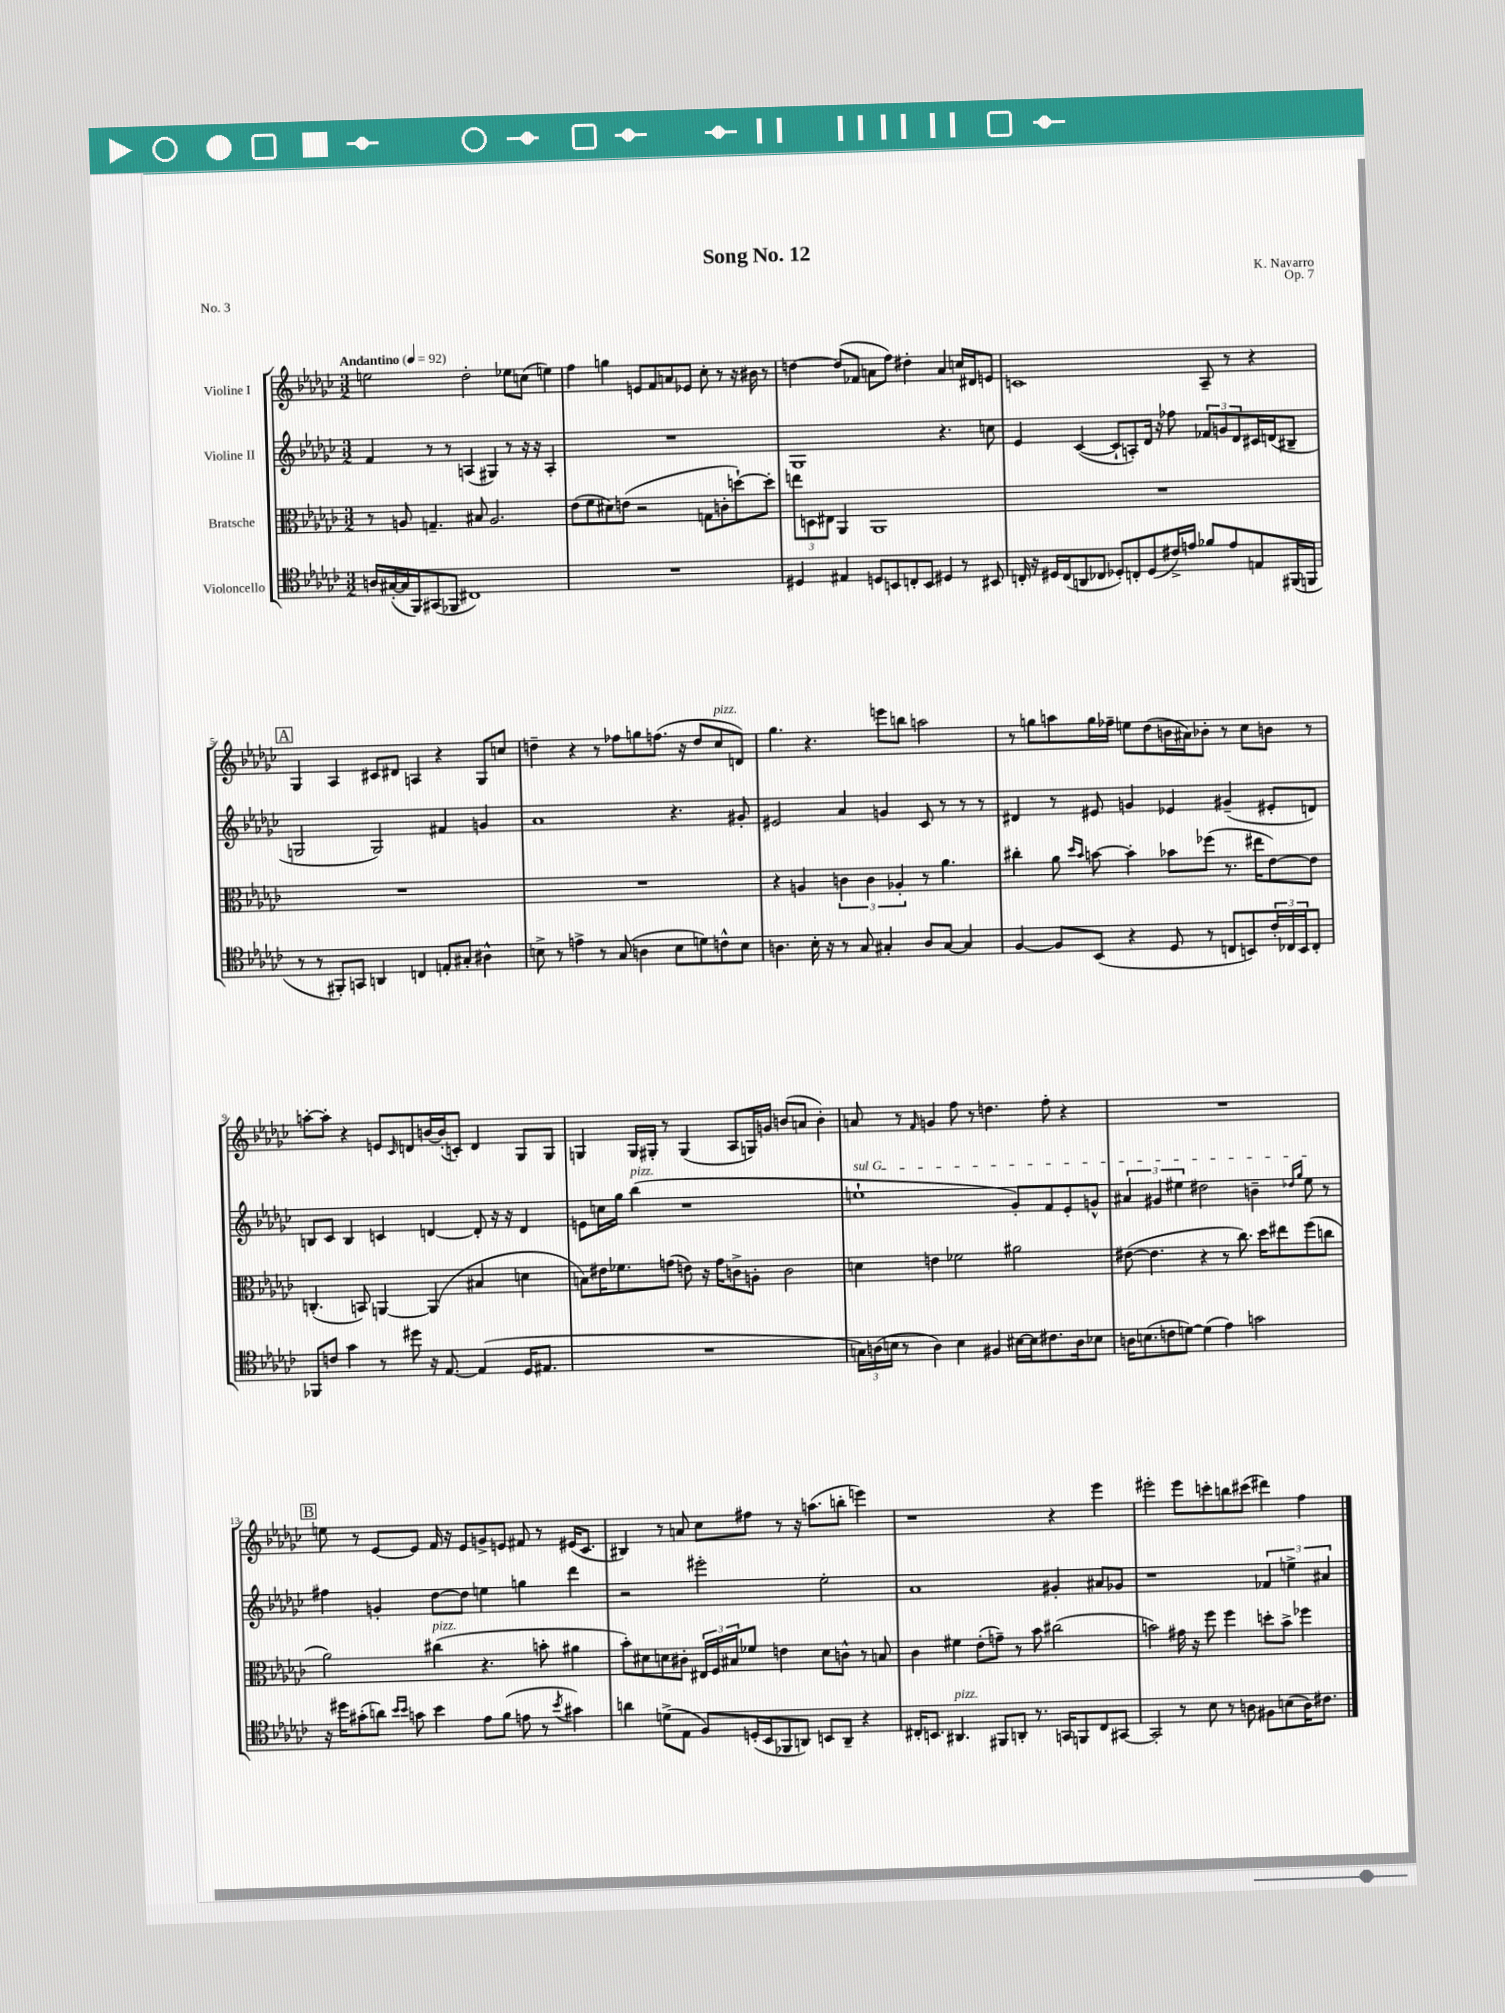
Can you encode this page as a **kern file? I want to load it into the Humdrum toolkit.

**kern	**kern	**kern	**kern
*part4	*part3	*part2	*part1
*staff4	*staff3	*staff2	*staff1
*I"Violoncello	*I"Bratsche	*I"Violine II	*I"Violine I
*clefC4	*clefC3	*clefG2	*clefG2
*k[b-e-a-d-g-c-]	*k[b-e-a-d-g-c-]	*k[b-e-a-d-g-c-]	*k[b-e-a-d-g-c-]
*M3/2	*M3/2	*M3/2	*M3/2
*MM92	*MM92	*MM92	*MM92
=1	=1	=1	=1
!	!	!	!LO:TX:a:B:t=Andantino
16An/LL	8r	4f/	2een\
([16G#X'/	.	.	.
16G#/]	8An/	.	.
16FF/J)	.	.	.
(8GG#X/	4.Gn~/	8r	.
8FF-X/J	.	8r	.
1C#X)	.	(4An/	2dd-'\
.	8B#X/	.	.
.	2.A/	4G#X/)	.
.	.	8r	8ee-X\L
.	.	16r	(8ccn\J
.	.	16r	.
.	.	4A'/	4een\)
=2	=2	=2	=2
1.r	(8e-\L	1.r	4ff\
.	8f\	.	.
.	8d#X\)	.	4ggn\
.	(8en\J	.	.
.	2r	.	8en/L
.	.	.	8f/
.	.	.	8an/
.	.	.	8e-X/J
.	8Gn\L	.	8cc-'\
.	8cn'\	.	8r
.	[8ddn`\)	.	16r
.	.	.	16b#X\
.	8dd'\J]	.	8r
=3	=3	=3	=3
4D#X/	12een\L	1G-	[4ddn\
.	12Dn\	.	.
.	12E#X\J	.	.
4E#X/	4AA-/	.	(8dd/L]
.	.	.	8f-X/J
8Dn/L	1AA-	.	8an\L
8BBn/	.	.	8ff\J)
8Cn'/	.	.	4dd#X'\
8BB/J	.	.	.
4D#X/	.	4.r	4a/
8r	.	.	16ccn/LL
.	.	.	16d#X/J
8BB#X/	.	8ccn\	8en/J
=4	=4	=4	=4
16Cn'/	1.r	4e-/	1cn
16r	.	.	.
16D#X/LL	.	.	.
(16C/J	.	.	.
8AAn/	.	([4c-/	.
8C-X/J	.	.	.
8D-X'/L)	.	8c-`/L]	.
8Cn'/	.	8An'/)	.
(8D-/	.	16d-/Jk	.
.	.	16r	.
16c#X^/L)	.	8ff-X\	.
16en/JJ	.	.	.
8f-X/L	.	12f-X/L	8A-~/
.	.	12gn/	.
8e/	.	.	8r
.	.	12d-/	.
8En/	.	16c#X/L	4r
.	.	(16dn/J	.
(16FF#X/L	.	8B#X~/J	.
16FFn/JJ	.	.	.
!!LO:LB:g=z
!!LO:REH:place=s1:t=A
=5	=5	=5	=5
8r	1.r	2Gn/	4G-/
8r	.	.	.
8FF#X'/L)	.	.	4A-/
8GGn/J	.	.	.
4AAn/	.	2G/)	8c#X/L
.	.	.	8d#X/J
4Cn/	.	.	4An/
8En'/L	.	4f#X/	4r
8G#X'/J	.	.	.
4A#X^^\	.	4gn/	8G-/L
.	.	.	8ccn/J
=6	=6	=6	=6
8Bn^\	1.r	1a-	4ddn~\
8r	.	.	.
4en^\	.	.	4r
8r	.	.	8r
(8G-/	.	.	8ff-X\L
4An\	.	.	8ggn\
.	.	.	(8.ffn\J
8B\L	.	4.r	.
.	.	.	16r
8dn\)	.	.	8dd/L
!	!	!	!LO:TX:a:i:t=pizz.
8cn^^\	.	.	8cc-/
8B\J	.	8g#X'/	8dn/J)
=7	=7	=7	=7
4.An\	4r	2e#X/	4.gg-\
.	4An/	.	.
16B-'\	.	.	4.r
16r	.	.	.
8r	6cn\	4a-/	.
8G-/	.	.	.
.	6c\	.	.
4G#X'/	.	4gn/	8eeen\L
.	6A-X'/	.	.
.	.	.	8bbn\J
8A/L	8r	8c-/	2aan\
[8G#/J	4.a-\	8r	.
4G#/]	.	8r	.
.	.	8r	.
=8	=8	=8	=8
[4F/	4cc#X'\	4d#X/	8r
.	.	.	8ggn\L
8F/L]	8a-\	8r	8aan\
.	16qqdd-/LL	.	.
.	16qqb-/JJ	.	.
(8BB-/J	[8bn\	8e#X/	16gg\L
.	.	.	16ff-X~\JJ
4r	4b'\]	4gn/	8een\L
.	.	.	(8dd-\
8D-/	8b-X\L	4e-X/	16bn\L
.	.	.	16a#X\J)
8r	(8ff-X\J	.	8b-X'\J
8Cn/L	8.r	(4g#X~/	8r
8BBn/)	.	.	8cc-\L
.	16ee#X\KL	.	.
24c-'/L	[8e-\)	8e#X'/L	8bn\J
24C-X/	.	.	.
24BB/J	.	.	.
8C-'/J	8e-\J]	8dn/J)	8r
!!LO:LB:g=z
=9	=9	=9	=9
8FF-X/L	(4.Cn'/	8Bn/L	[8aan'\L
8cn/J	.	8c-/J	8aa'\J]
4g-\	.	4B/	4r
.	8BBn/)	.	.
8r	[4AAn/	4cn/	8en/L
.	.	.	16qqc-/
8dd#X\	.	.	8dn/
16r	(4AA/]	[4dn/	[16bn/L
[8.E-/	.	.	(16b'/J]
.	.	.	8cn'/J)
(4E-/]	4B#X/	8d'/]	4d/
.	.	16r	.
.	.	16r	.
16D-/KL	4dn\	4d/	8G-/L
8.E#X/J	.	.	.
.	.	.	8G-/J
=10	=10	=10	=10
1.r	8Bn\L)	8en\L	4Gn/
.	16e#X\K	16ccn\L	.
.	8.f-X\	16gg-\JJ	.
!	!	!LO:TX:a:i:t=pizz.	!
.	.	(4bb-\	16G/LL
.	.	.	16G#X'/JJ
.	(8gn\J	.	8r
.	8en\)	1r	(4G#/
.	16r	.	.
.	16g\KL	.	.
.	8cn^\	.	8A-/L
.	8An'\J	.	16Gn/L)
.	.	.	16gn/JJ
.	2c\	.	(8bn/L
.	.	.	8an/J
.	.	.	4b'\)
=11	=11	=11	=11
!	!	!LO:TX:a:i:t=sul G	!
24Gn\LL)	4dn\	1een`	8an/
(24An\	.	.	.
24Bn\JJ	.	.	.
8r	.	.	8r
.	.	.	16qqf/
4A\)	4en\	.	4gn/
4B\	2f-X\	.	8ff\
.	.	.	8r
4F#X/	.	.	4.ddn\
[16B#X\LL	2a#X\	8g-'/L)	.
16B#\J]	.	.	.
8.c#X\	.	8f/	8ff'\
.	.	8e-'/	4r
16A\k	.	.	.
8B-X\J	.	8gn^^/J	.
=12	=12	=12	=12
16An\KL	([8e#X\	6a#X/	1.r
(8.Bn\	.	.	.
.	4.e#\]	.	.
.	.	6g#X/	.
8cn\	.	.	.
.	.	6ee#X\	.
[8dn\J)	.	.	.
(4d\]	4r	2dd#X\	.
4e-\)	8r	.	.
.	8.cc-\)	.	.
2gn\	.	4bn~\	.
.	16dd-\KL	.	.
.	8ee#X\	.	.
.	.	16qqdd-X/LL	.
.	.	16qqgg-/JJ	.
.	(8ff\	8ee#\	.
.	8ccn\J	8r	.
!!LO:LB:g=z
!!LO:REH:place=s1:t=B
=13	=13	=13	=13
16r	2a-\)	4ff#X\	8een\
16dd#X\KL	.	.	.
(8g#X'\	.	.	8r
8an\J)	.	4gn'/	[8e-/L
16qqb-/LL	.	.	.
16qqb-/JJ	.	.	.
8gn\	.	.	8e-/J]
!	!LO:TX:a:i:t=pizz.	!	!
4b-\	(4cc#X\	[8dd-\L	16f/
.	.	.	16r
.	.	8dd-\J]	8e-/L
8e-\L	4.r	4een\	8gn^/
(8f\J	.	.	8en/J
8en\	.	4ggn\	8f#X/
8r	8bn'\	.	8r
8qb-/	.	.	.
4g#X\)	4a#X\	4ddd-\	(16e#X/KL
.	.	.	8.c-/J
=14	=14	=14	=14
4an\	8b-'\L)	2r	4B#X/)
.	8d#X\	.	.
(8dn^\L	8dn\	.	8r
8E-\J	8c#X'\J	.	8an/
8F/L)	24E#X/LL	2eee#X'\	8cc-\L
.	24F/	.	.
.	24B#X/J	.	.
(16Dn'/L	8f-X/J	.	8ff#X\J
16BB-/J	.	.	.
8FF-X/	4en\	.	8r
8AAn/J)	.	.	16r
.	.	.	(8.aan\L
8BBn/L	8d\L	2ee-'\	.
8AA~/J	8cn^^\J	.	8bbn'\J
4r	8r	.	4eeen\)
.	8Bn/	.	.
=15	=15	=15	=15
16C#X'/KL	4c-\	1a-	1r
8.BBn/J	.	.	.
!LO:TX:a:i:t=pizz.	!	!	!
4.AA#X/	4f#X\	.	.
.	(8e-'\L	.	.
8FF#X/L	8gn~\J)	.	.
8AAn'/J	8r	.	.
8.r	8b-\	.	.
.	(2cc#X\	4g#X'/	4r
16GGn/KL	.	.	.
8FFn/	.	.	.
8C#/	.	8a#X/L	4eee-\
[8GG#X/J	.	8g-X/J	.
=16	=16	=16	=16
2GG#'/]	2bn\)	1r	2eee#X'\
8r	16g#X\	.	8eee#\L
.	16r	.	.
8B-\	8ff\	.	8cccn'\
8r	4ff\	.	8bbn\
8An\	.	.	(8ccc#X\J
8F#X\L	8ddn'\L	6f-X/	4ddd#X\)
(8Bn\	8b^\J	.	.
.	.	6een^\	.
16A\K)	4ff-X\	.	4ff\
8.c#X\J	.	.	.
.	.	6a#X/	.
==	==	==	==
*-	*-	*-	*-
